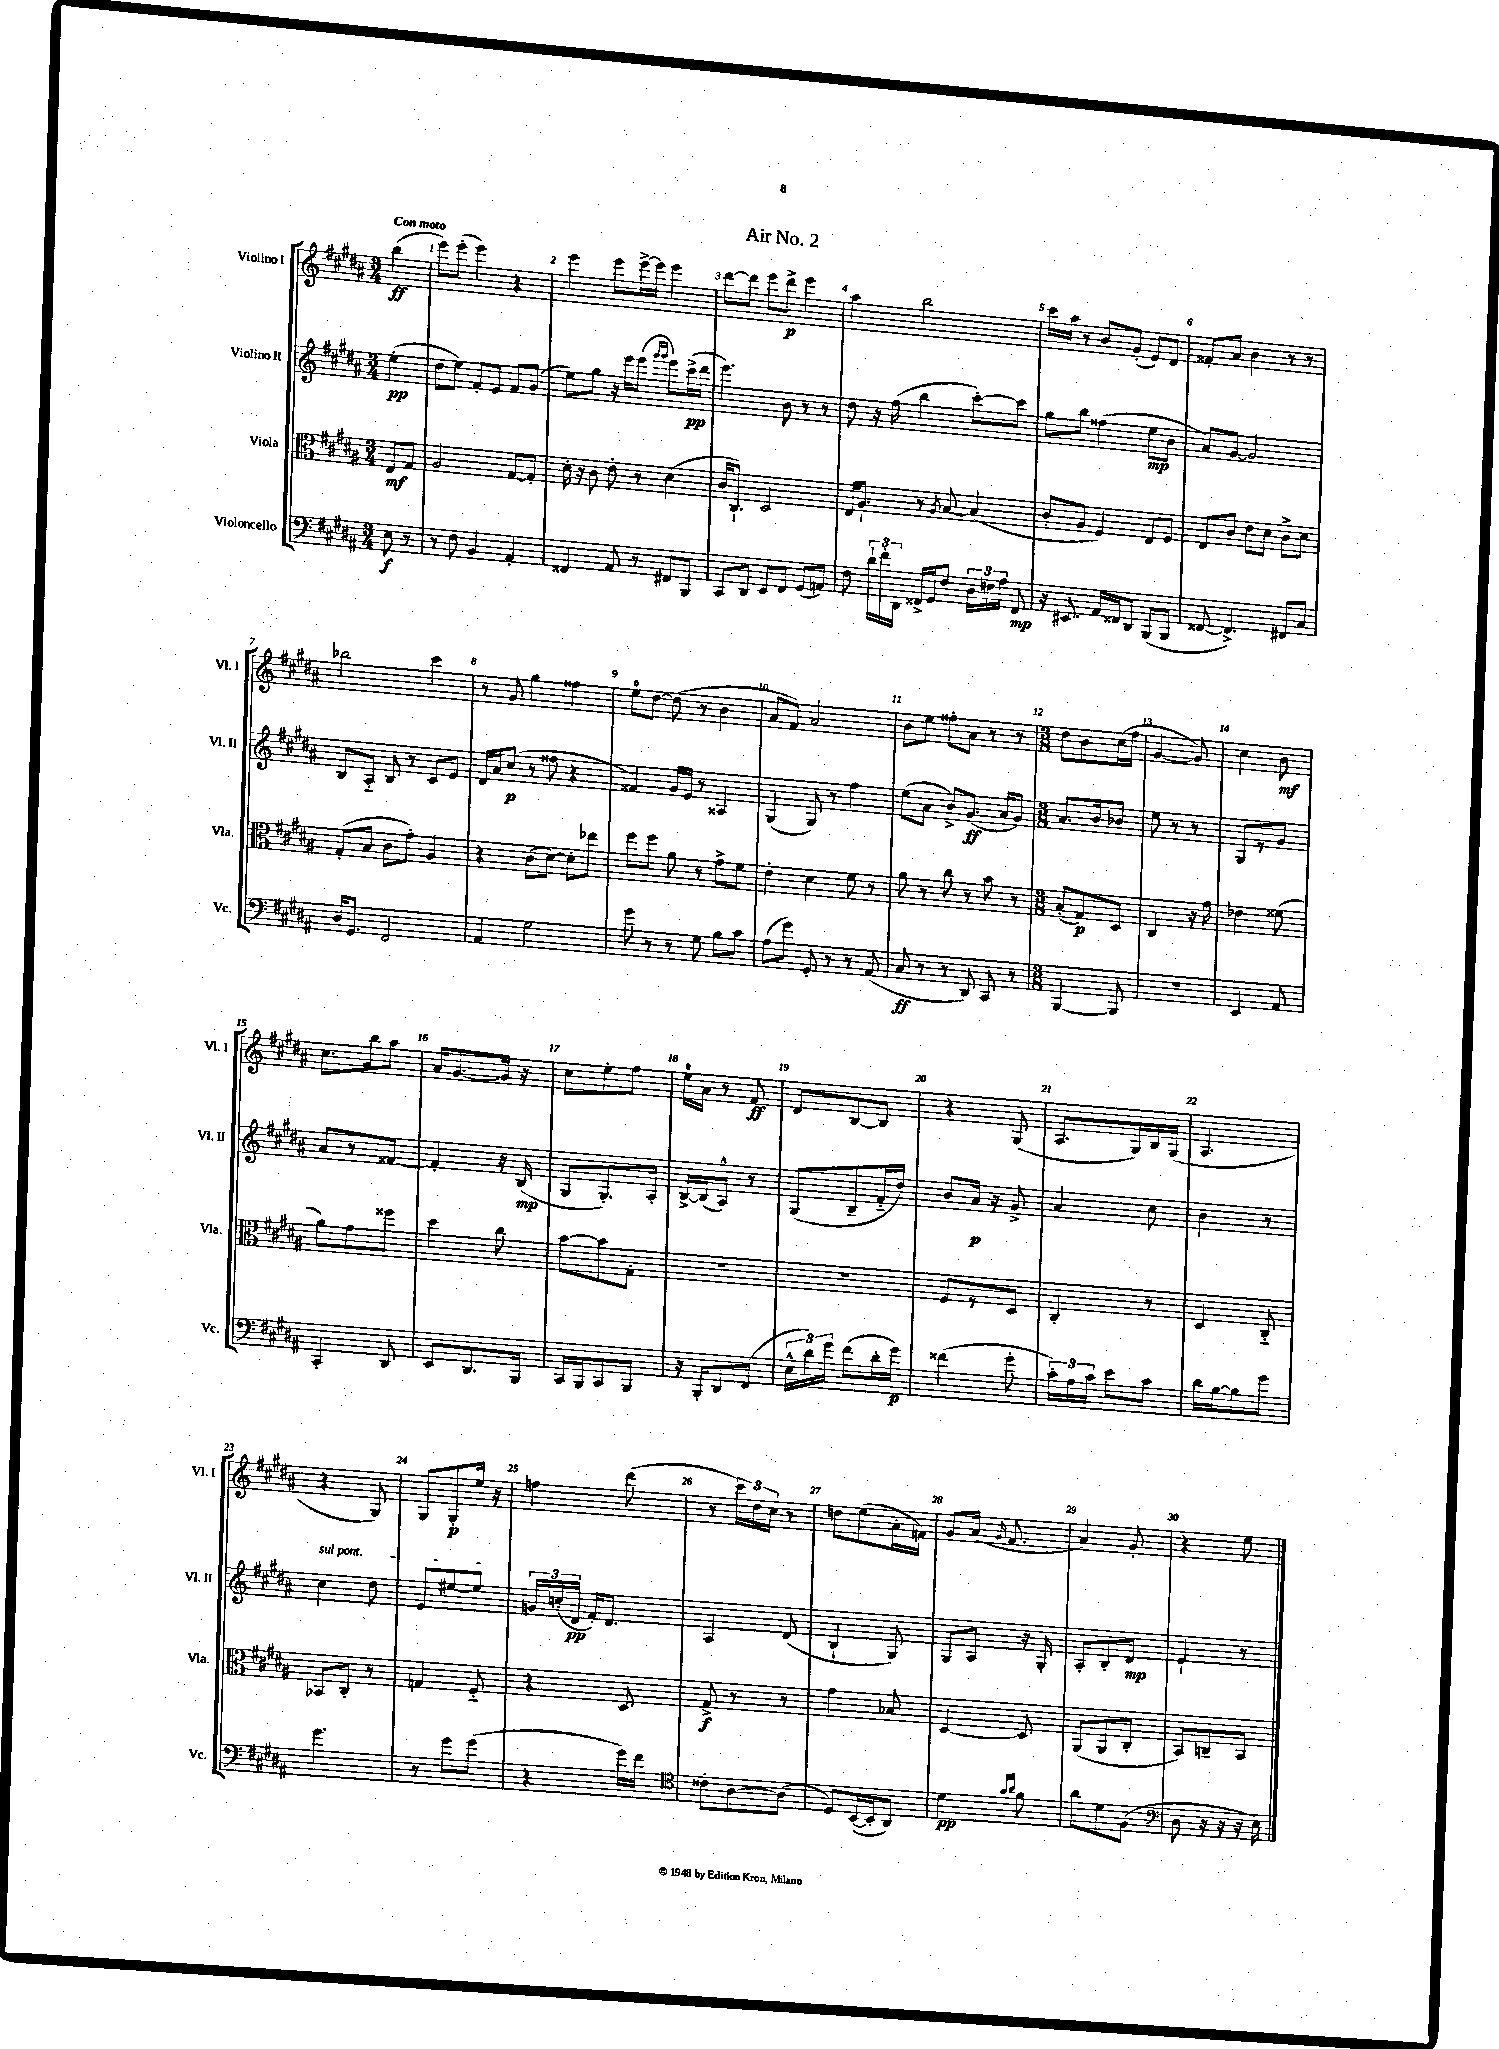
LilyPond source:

\header { title = "Air No. 2" }
<<
\new StaffGroup <<
\new Staff = "s0" \with { instrumentName = "Violino I" shortInstrumentName = "Vl. I" } {
    \clef treble \key b \major \numericTimeSignature \time 3/4 \partial 4 \tempo "Con moto"
    \autoBeamOff b''4\ff( |
    e'''8[) e'''8]-.( e'''4) r4 |
    e'''4 e'''8[ e'''16~-> e'''16] e'''4 |
    dis'''8[~ dis'''8] e'''8[ dis'''8]->\p e'''4 |
    ais''4 b''2 |
    cis'''16[ ais''16] r8 b'8[ gis'8]-.( e'8[) dis'8] |
    fisis'8[-. ais'8] b'4 r8 r8 |
    bes''2 cis'''4 |
    r8 gis'8 gis''4 fisis''4 |
    e''8[-0 dis''8]~ dis''8( r8 b'4 |
    ais'8[ fis'8]) ais'2 |
    b'8[ e''8] fisis''8[-. ais'8] r8 r8 |
    \numericTimeSignature \time 3/8 dis''8[ b'8 cis''16( fis''16] |
    gis'4~ gis'8) |
    cis''4 b'8\mf |
    cis''8.[ b''16 ais''8] |
    ais'16[ gis'8.~ gis'16] r16 |
    cis''8[ e''8-. fis''8] |
    e''16[-0 ais'16] r8 fis'8\ff |
    dis'8[ b8~ b8] |
    r4 gis8( |
    ais8.[ gis16) b16 gis16]( |
    ais4. |
    r4 gis8) |
    gis8[ gis8-.\p e''16] r16 |
    f''4 dis'''8( |
    r8 \tuplet 3/2 { cis'''16[) dis''16 cis''16] } r8 |
    d''8[ e''8( ais'16-. f'16]) |
    gis'8[ ais'16]( \grace { gis'16 } fis'8. |
    ais'4) gis'8-. |
    r4 e''8 \bar "|." |
}
\new Staff = "s1" \with { instrumentName = "Violino II" shortInstrumentName = "Vl. II" } {
    \clef treble \key b \major \numericTimeSignature \time 3/4 \partial 4
    \autoBeamOff e''4-.\pp( |
    dis''8[ e''8]) fis'8[-. e'8] fis'8[ gis'8]( |
    e''8[) gis''8] r16 e'''16[ e'''8]( \grace { gis'''16[ gis'''16] } e'''8[) cis'''16->\pp( dis'''16] |
    e'''4.) b'8 r8 r8 |
    dis''8 r16 fis''16( b''4 cis'''8[~-.) cis'''8] |
    gis''8[ b''8] fisis''4( e''8[\mp b'8] |
    ais'8[) gis'8]~ gis'2 |
    b8[ ais8]-_ b8 r8 cis'8[ e'8] |
    dis'16[ ais'16 cis''8]\p( r8 fisis''8 r4 |
    fisis'4) gis'16[ e'16] r8 aisis4 |
    gis4( gis8) r8 fis''4 |
    e''8[( ais'8] b'8[->) gis'8.]\ff( ais'16[ gis'8]) |
    \numericTimeSignature \time 3/8 ais'8.[ b'16 bes'8] |
    e''8 r8 r8 |
    gis8[ r8 gis'8] |
    ais'8[ r8 fisis'8]~ |
    fisis'4-. r16 b16\mp( |
    gis8[ gis8.-.) ais16]-. |
    b16[~-> b16( ais8]-^) r8 |
    gis8[( b8-- fis'16-_ dis''16]) |
    b'8[ ais'16]\p r16 gis'8-> |
    ais'4 cis''8 |
    b'4 r8 |
    \once \override TextSpanner.bound-details.left.text = \markup { \italic "sul pont." } cis''4\startTextSpan dis''8 |
    e'8[ eis''8~ eis''8]\stopTextSpan |
    \tuplet 3/2 { g'16[ c''16-.( dis'16]\pp } fis'16[-.) dis'8.] |
    ais4 dis'8( |
    b4-! gis8) |
    gis8[ ais8] r16 gis16-. |
    ais8[-. b8-. dis'8]\mp |
    e'4-! r8 \bar "|." |
}
\new Staff = "s2" \with { instrumentName = "Viola" shortInstrumentName = "Vla." } {
    \clef alto \key b \major \numericTimeSignature \time 3/4 \partial 4
    \autoBeamOff e8[\mf gis8] |
    ais2 gis8[~ gis8]-. |
    dis'16-. r16 cis'8 e'8-. r8 dis'4( |
    cis'16[ cis8.]-!) dis2 |
    e16[ ais8.]-! r8 \acciaccatura { ais8 } b8~ b4( |
    cis'8[-. ais8] fis4) e8[ fis8] |
    e8[ cis'8] e'8[ dis'8] cis'8[-> dis'8] |
    gis8[-.( b8] cis'8[ gis'8]-.) ais4 |
    r4 cis'8[( dis'8]~) dis'8[-. ees''8] |
    fis''8[ fis''8] ais'8 r8 gis'8[-> fis'8] |
    e'4-. dis'4 fis'8 r8 |
    ais'8 r8 cis''8 r8 b'8 r8 |
    \numericTimeSignature \time 3/8 b8[-.( gis8\p) dis8] |
    cis4 r16 gis'16 |
    ees'4 fisis'8( |
    ais'8[) gis'8 fisis''8] |
    dis''4 cis''8 |
    b'8[~ b'8 gis8]-. |
    R4. |
    R4. |
    fis8[ r8 dis8] |
    cis4-. r8 |
    dis4 cis8-_ |
    bes,8[ cis8]-. r8 |
    g4 fis8-_ |
    r4 dis8 |
    gis8->\f r8 r8 |
    gis'4 bes8 |
    dis4~ dis8 |
    ais,8[( ais,8 cis8]-. |
    b,8[) c8-- b,8] \bar "|." |
}
\new Staff = "s3" \with { instrumentName = "Violoncello" shortInstrumentName = "Vc." } {
    \clef bass \key b \major \numericTimeSignature \time 3/4 \partial 4
    \autoBeamOff e8\f r8 |
    r8 fis8 b,4 ais,4-. |
    fisis,4 ais,8 r8 fis,8[ b,,8] |
    cis,8[ dis,8] e,8[ fis,8] gis,8[( a,8]) |
    fis8 \tuplet 3/2 { dis'16[-! fis'16-. dis,16] } fisis,16[-> gis,16 fis8] \tuplet 3/2 { dis16[ f16 ais16] } fisis,8\mp |
    r16 eis,8. ais,16[ fisis,16 dis,8] b,,8[( b,,8] |
    fisis,8~ fisis,4.->) fis,8[ cis8] |
    dis16[ gis,8.] fis,2 |
    ais,4 gis2 |
    gis'8 r8 r8 gis8 b8[ cis'8] |
    ais8[( gis'8]) gis,8-. r8 r8 ais,8( |
    cis8\ff r8 r8 dis,8) cis,8 r8 |
    \numericTimeSignature \time 3/8 b,,4~ b,,8 |
    r4. |
    e,4 ais,8 |
    cis,4-. dis,8 |
    e,8[ dis,8. b,,16] |
    cis,16[ b,,16 cis,8 b,,8] |
    r16 b,,16[-. dis,8 fis,8]( |
    \tuplet 3/2 { e16[-^ dis'16) gis'16] } fis'8[( dis'16-. gis'16]\p) |
    fisis'4( gis'8-. |
    \tuplet 3/2 { cis'16[-.) ais16 cis'16] } e'8[ cis'8] |
    dis'16[ b16~ b8 gis'8] |
    gis'4. |
    r8 gis'8[ gis'8]( |
    r4 gis'16[) fis'16] |
    \clef tenor cisis'8[-. ais8~ ais8]( |
    dis8[) b,16~( b,16-. ais,8]) |
    dis'4\pp \grace { gis'16[ ais'16] } fis'8 |
    ais'8[ dis'8 fis8]( |
    \clef bass dis8 r16 r16 r16 e16) \bar "|." |
}
>>
>>
\layout { \context { \Score \override BarNumber.break-visibility = ##(#f #t #t) barNumberVisibility = #all-bar-numbers-visible } }
